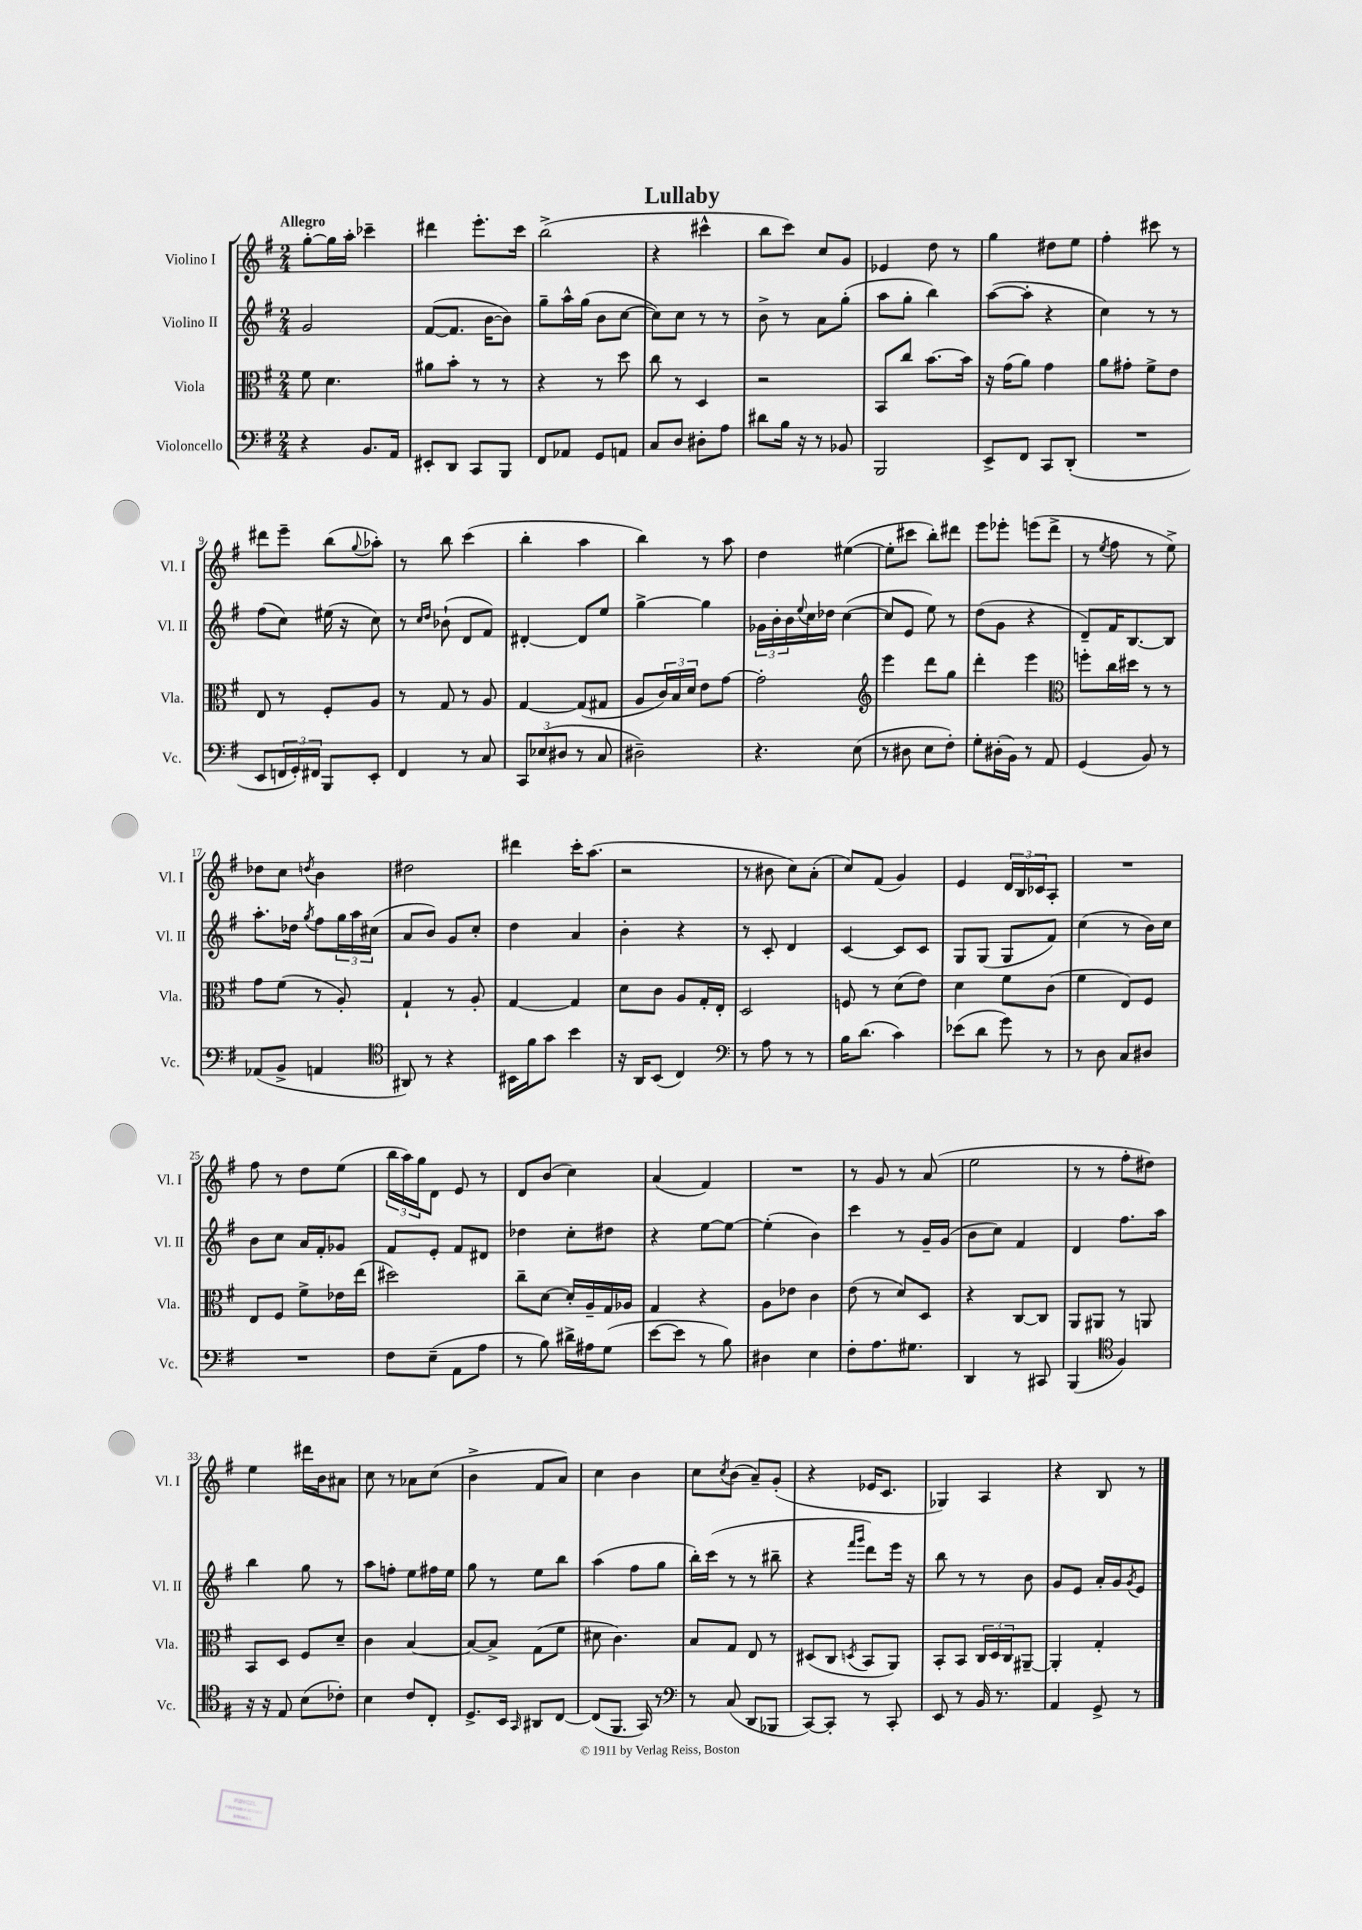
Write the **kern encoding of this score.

**kern	**kern	**kern	**kern
*staff4	*staff3	*staff2	*staff1
*clefF4	*clefC3	*clefG2	*clefG2
*k[f#]	*k[f#]	*k[f#]	*k[f#]
*M2/4	*M2/4	*M2/4	*M2/4
4r	8f#	2g	[8gg'
.	4.d	.	16gg]
.	.	.	16aa'
8.BB	.	.	4ccc-~
16AA	.	.	.
=	=	=	=
8EE#'	8a#	([8f#	4ddd#
8DD	8b'	8.f#]	.
8CC	8r	.	8.eee'
.	.	[16b	.
8BBB	8r	8b])	.
.	.	.	16ccc
=	=	=	=
8FF#	4r	8gg~	(2bb^
8AA-	.	16aa^^	.
.	.	(16gg	.
8GG	8r	8b	.
8AA	8dd	[8cc	.
=	=	=	=
8C	8cc	8cc])	4r
8D	8r	8cc	.
8D#'	4D	8r	4ccc#^^
8A	.	8r	.
=	=	=	=
8d#	2r	8b^	8bb
16B	.	8r	8ccc)
16r	.	.	.
8r	.	8a	8cc
8BB-	.	(8gg'	8g
=	=	=	=
2BBB	8BB	8aa	4e-
.	8cc	8gg'	.
.	[8.b	4bb)	8dd
.	.	.	8r
.	16b]	.	.
=	=	=	=
8EE^	16r	([8aa	4gg
.	(16g	.	.
8FF#	8a)	8aa']	.
8CC	4g	4r	8dd#
(8DD'	.	.	8ee
=	=	=	=
2r	8a	4cc)	4ff#'
.	8g#'	.	.
.	8f#^	8r	8ccc#
.	8e	8r	8r
=	=	=	=
8EE	8E	(8ff#	8ddd#
24FF	8r	8cc)	8eee~
24GG')	.	.	.
24FF#	.	.	.
8BBB	8F#'	(16ee#	(8bb
.	.	16r	.
.	.	.	8qqgg
8EE'	8A	8cc)	8aa-')
=	=	=	=
4FF#	8r	8r	8r
.	.	16qqcc	.
.	.	16qqdd	.
.	8G	(8b-`	8bb
8r	8r	8d	(4ccc
8C	8A	8f#)	.
=	=	=	=
12CC	[4G	[4d#'	4bb'
(12E-	.	.	.
12D#	.	.	.
8r	(8G]	8d#]	4aa
8C	8G#	8ee	.
=	=	=	=
2D#~)	8A	[4gg^	4bb)
.	24c)	.	.
.	24B	.	.
.	24d	.	.
.	8e	4gg]	8r
.	[8g	.	8aa
=	=	=	=
4.r	2g']	24g-	4dd
.	.	24b'	.
.	.	24b	.
.	.	8qqee	.
.	.	16cc	.
.	.	16dd-	.
.	.	([4cc	([4ee#
(8E	.	.	.
=	=	=	=
*	*clefG2	*	*
8r	4eee	8cc]	8ee#']
8D#	.	8e	8ccc#
8E	8ddd	8ee)	8bb')
8F#')	8gg	8r	8ddd#
=	=	=	=
8G'	4ddd'	(8dd	8eee
(16D#'	.	8g	8eee-'
16BB)	.	.	.
8r	4eee	4r	(8eee
8AA	.	.	8ddd^
=	=	=	=
*	*clefC3	*	*
(4GG	8ff'	8d~)	8r
.	.	.	8qee
.	16cc	16f#	8ff#
.	16dd#	[8.B	.
8BB)	8r	.	8r
8r	8r	8B]	8ee^)
=	=	=	=
(8AA-	8g	8.aa'	8dd-
8BB^	(8f#	.	8cc
.	.	16dd-	.
.	.	8qgg	8qdd
4AA	8r	8ff#	4b
.	8A')	24gg	.
.	.	24aa	.
.	.	(24cc#	.
=	=	=	=
*clefC4	*	*	*
8AA#)	4G`	8a	2dd#
8r	.	8b)	.
4r	8r	8g	.
.	8A'	8cc'	.
=	=	=	=
16BB#	[4G	4dd	4ddd#
16f#	.	.	.
8g	.	.	.
4b	4G]	4a	16ccc'
.	.	.	(8.aa
=	=	=	=
16r	8d	4b'	2r
16AA	.	.	.
(8BB	8c	.	.
4C)	8A	4r	.
.	16G'	.	.
.	16E'	.	.
=	=	=	=
*clefF4	*	*	*
8r	2D	8r	8r
8A	.	8c'	8b#
8r	.	4d	8cc)
8r	.	.	(8a'
=	=	=	=
16B	8F	[4c	8cc)
(8.d	.	.	.
.	8r	.	(8f#
4c)	(8d	8c]	4g)
.	8e)	8c	.
=	=	=	=
(8e-	4d	8G	4e
8d	.	(8G	.
8g)	8f#	8G	24d
.	.	.	24B
.	.	.	24c-
8r	(8c	8f#)	8A'
=	=	=	=
8r	4f#	(4cc	2r
8D	.	.	.
8C	8E)	8r	.
8D#	8F#	16b)	.
.	.	16cc	.
=	=	=	=
2r	8E	8b	8ff#
.	8F#	8cc	8r
.	8f#^	16a	8dd
.	.	16f#'	.
.	16e-	8g-	(8ee
.	(16ee	.	.
=	=	=	=
8F#	2dd#)	8f#	24bb
.	.	.	24aa)
.	.	.	24gg
(8E~	.	8e'	8d
8AA	.	8f#	8e
8A	.	8d#	8r
=	=	=	=
8r	8cc~	4dd-	8d
8B)	[8d	.	(8b
16d#^	16d']	8cc'	4cc)
16A#	16A~	.	.
(8G	16G	8dd#	.
.	16A-	.	.
=	=	=	=
[8e	4G	4r	(4a
8e]	.	.	.
8r	4r	[8ee	4f#)
8B)	.	8ee_	.
=	=	=	=
4D#	8A	(4ee']	2r
.	8e-	.	.
4E	4c	4b)	.
=	=	=	=
8F#'	(8e	4ccc	8r
8.A	8r	.	8g
.	8d)	8r	8r
8.G#	.	.	.
.	8D	16g~	(8a
.	.	(16g	.
=	=	=	=
4DD	4r	8b	2ee
.	.	8cc)	.
8r	[8C	4f#	.
8CC#	8C]	.	.
=	=	=	=
(4BBB	8AA	4d	8r
.	8AA#	.	8r
*clefC4	*	*	*
4F#)	8r	8.ff#	8ff#'
.	8AA	.	8dd#)
.	.	16aa	.
=	=	=	=
16r	8BB	4bb	4ee
16r	.	.	.
8E	8D	.	.
(8B	8F#	8gg	16ddd#
.	.	.	16b
8c-')	8d~	8r	8a#
=	=	=	=
4B	4c	8aa	8cc
.	.	8ff'	8r
8c	[4B	8ee	8a-
8C'	.	16ff#	(8cc
.	.	16ee	.
=	=	=	=
8.D^	8B_	8gg	4b^
.	8B^]	8r	.
16BB	.	.	.
16qqGG	.	.	.
8AA#	(8G	8ee	8f#
[8C	8f#	8bb	8a)
=	=	=	=
(8C]	8d#	(4aa	4cc
8.FF#	4.c)	.	.
.	.	8ff#	4b
16GG)	.	.	.
8r	.	8gg	.
=	=	=	=
*clefF4	*	*	*
8r	8B	16bb')	8cc
.	.	(16ccc	.
.	.	.	8qcc
(8C	8G	8r	(8b
8DD	8E	8r	8a~)
8BBB-	8r	8bb#~	(8g'
=	=	=	=
[8CC)	(8D#	4r	4r
8CC']	8C	.	.
.	.	16qqfff#	.
.	8qD	16qqggg	.
8r	8BB	8ddd)	16e-
.	.	.	8.c
8CC'	8AA)	16eee	.
.	.	16r	.
=	=	=	=
8EE	8BB'	8bb	4G-)
8r	8BB	8r	.
16BB	24C	8r	4A
.	24D	.	.
8.r	.	.	.
.	24C	.	.
.	[8AA#~	8b	.
=	=	=	=
4AA	4AA#']	8g	4r
.	.	8e	.
8GG^	4G'	16a'	8B
.	.	16g	.
.	.	8qg	.
8r	.	8e	8r
==	==	==	==
*-	*-	*-	*-
